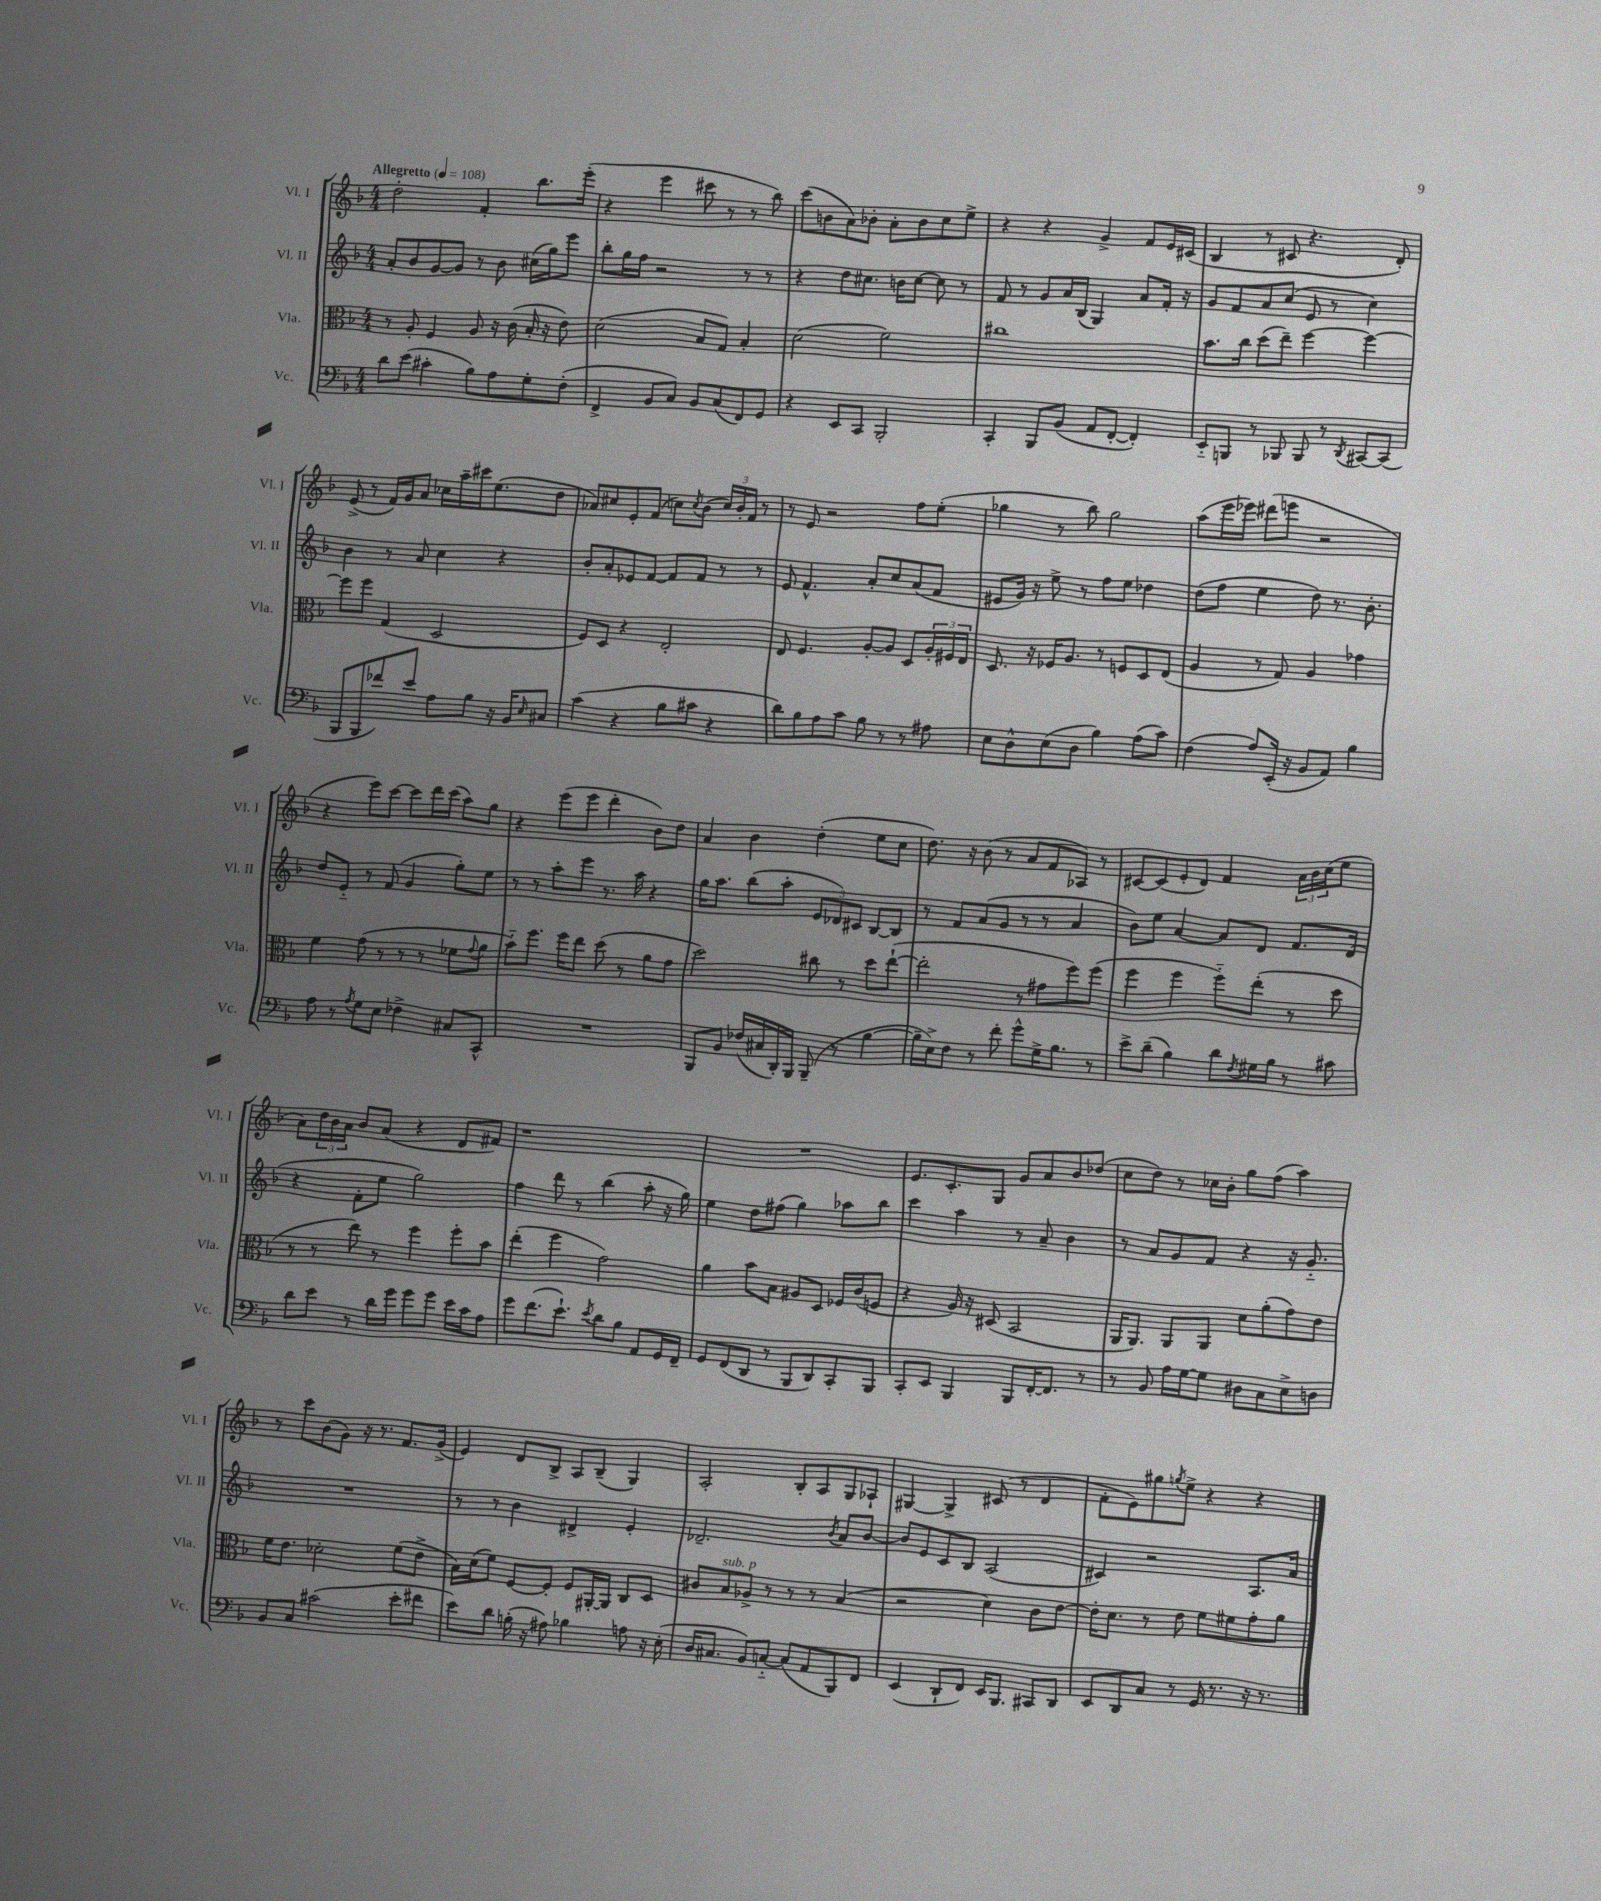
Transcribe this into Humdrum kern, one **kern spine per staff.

**kern	**kern	**kern	**kern
*staff4	*staff3	*staff2	*staff1
*clefF4	*clefC3	*clefG2	*clefG2
*k[b-]	*k[b-]	*k[b-]	*k[b-]
*M4/4	*M4/4	*M4/4	*M4/4
*MM108	*MM108	*MM108	*MM108
8d	8r	8a'	2dd'
(8e	8A'	8b-	.
4c#'	4F	[8g	.
.	.	8g]	.
8B-)	8A	8r	4f'
8A	16r	8b-	.
.	(16c	.	.
8G'	16B-'	(16cc#	8.bb-
.	16r	16gg)	.
(8F'	8e)	8eee	.
.	.	.	(16eee'
=	=	=	=
4FF^	(2d	8bb-'	4r
.	.	16gg	.
.	.	16ff	.
8BB-	.	2r	4eee
8C)	.	.	.
8BB-	8B-	.	8ccc#
(8C	8G)	.	8r
8FF)	4B-'	8r	8r
8GG	.	8r	8bb-)
=	=	=	=
4r	(2d	4r	(8ccc
.	.	.	8b
8EE	.	8dd	8a)
8CC	.	8.cc#	8b-'
2BBB-'	2f)	.	8a'
.	.	16b	.
.	.	[8cc#	8b-
.	.	8cc#]	8cc
.	.	8r	8ee^
=	=	=	=
4CC'	1cc#	8f	4r
.	.	8r	.
8BBB-	.	8g	4r
(8BB-	.	16a	.
.	.	(16B-	.
8AA	.	4G)	4g^
[8FF'	.	.	.
4FF'])	.	8a	8f
.	.	16f'	16e
.	.	16r	(16c#
=	=	=	=
8EE'~	8.b-	8g	4B-
8BBB	.	8f	.
.	16cc	.	.
8r	(8dd	8a	8r
8BBB-	8ee~)	(8cc	8c#
8BBB-	[4ff	8e	4.r
8r	.	8r	.
8qDD	.	.	.
[8CC#	4ff_	4cc)	.
(8CC#]	.	.	8d')
=	=	=	=
8BBB-	8ff]	4b-	(8e^
8BBB-	8ff	.	8r
8f-)	(4G	8r	16f)
.	.	.	16g
8e	.	8a	8a
8A	2D	4cc	16cc-
.	.	.	16aa~
8B-	.	.	16ccc#
.	.	.	(8.ee
16r	.	4r	.
16BB-	.	.	.
16qqE	.	.	.
8C#	.	.	8dd
=	=	=	=
(4c	8F)	8b-'	8a-)
.	8D	8a'	8cc#
4r	4r	8e-	8e'
.	.	[8f	(8f
8B-	2E'	8f]	8cc)
.	.	.	8qcc
8c#	.	8f	(8b-
4r	.	8r	24cc)
.	.	.	24b-'
.	.	.	24f
.	.	8r	8r
=	=	=	=
8d)	8E	8e	8r
8B-	4.F	4.f^^	8e
8A	.	.	2r
8c	.	.	.
8B-	[8A'	8a'	.
8r	8A]	8cc	.
8r	8D	(8a	8ff
8A#	24A'	8f	(8ee'
.	24F#	.	.
.	24E	.	.
=	=	=	=
8E	8.D	8e#	4gg-
8D^^	.	16g)	.
.	16r	16r	.
(8E	16F-	8ee^	8r
.	8.A	.	.
8D	.	8r	8bb-)
4B-)	8r	8ff	2gg-
.	8F	8ee	.
(8A	8D	4dd-	.
8c)	(8E	.	.
=	=	=	=
(4F	4A	(8dd	(8aa
.	.	8ff	16eee
.	.	.	16eee-)
8A)	8r	4ee	(8ddd#
(16EE'	8G)	.	8eee
16r	.	.	.
8BB-	4A	8dd)	2r
8AA)	.	8.r	.
4B-	4g-	.	.
.	.	8.b-'	.
=	=	=	=
8A	4f	8dd	4r
8r	.	8e'~	.
8qA	.	.	.
8G	(8g	8r	8eee)
8E	8r	(8f	[8ccc
4F-^	8r	4g	8ccc]
.	8r	.	16ddd
.	.	.	(16ccc
8C#	8f-	8gg')	8aa)
.	8qqg	.	.
8CC^^	8a	8ee	8gg
=	=	=	=
1r	8b-'~)	8r	4r
.	8.ff	8r	.
.	.	8aa'	(8eee
.	16ff	.	.
.	8ee	8eee	8eee
.	(8dd	8.r	4ddd'
.	8r	.	.
.	.	16aa	.
.	8a	4r	8b-)
.	8g	.	8dd
=	=	=	=
8BBB-	2dd)	16gg	4a
.	.	8.aa	.
8BB-	.	.	.
(16F-	.	(8bb-	4b-
16C#	.	.	.
16DD')	.	8aa'	.
16BBB-	.	.	.
(8BBB-~	8cc#	12e	(4dd'
.	.	12d-)	.
8r	8r	.	.
.	.	12c#	.
[4B-	8dd	[8B-	8ee
.	([8ee`	8B-]	8cc
=	=	=	=
16B-~]	2ee']	8r	8.dd)
16E^)	.	.	.
8F	.	8f	.
.	.	.	16r
8r	.	(8a	(8b-
8f'	.	8g	8r
8g^^	8r	8r	8a
16G^	8g#	8r	8f
8.B-	.	.	.
.	8ff)	4a	8A-)
8r	(8ff	.	8r
=	=	=	=
8e^	4ff	8b-)	[8c#
(8d~	.	8ee	(8c#]
4B-)	4ff	[4a	8e'
.	.	.	8d)
8d	8ff'~)	8a]	4f
8qF	.	.	.
16G#	(8ee'	8d	.
16B-	.	.	.
8r	8r	8.f	24a
.	.	.	24b-
.	.	.	(24cc
8c#	8dd	.	8ee
.	.	(16d	.
=	=	=	=
8d	8r	4r	8a)
8e	8r	.	24dd
.	.	.	24b-
.	.	.	24a
8r	8ee)	8f'	8b-
16d	8r	8ee	(8a
16g	.	.	.
8g	4ff	2gg)	4r
8g	.	.	.
16e	8ff'	.	8d
16c	.	.	.
8A	8b-	.	8f#)
=	=	=	=
8g	(4ee'	4ff	1r
(8.f	.	.	.
.	4ff	8ddd	.
8.e`)	.	.	.
.	.	8r	.
8qe	.	.	.
8d	2g)	(4bb-	.
8B-	.	.	.
8AA	.	8aa'	.
16GG	.	16r	.
16FF~	.	16gg)	.
=	=	=	=
8GG	4a	4ee	1r
(8FF	.	.	.
8DD	8b-	8dd	.
8r	8B-	(8ff#	.
8BBB-	8A#	4gg)	.
8DD)	8D	.	.
8CC'	16F-	8aa-	.
.	(16c	.	.
8BBB-	8F	8bb-	.
=	=	=	=
8CC'	4r	4ccc	8.e
8EE	.	.	.
.	.	.	8.c'
4BBB-	16A)	4aa	.
.	16r	.	.
.	(8D#	.	8G
8BBB-	2BB-	8r	8g
[16FF'	.	8a~	8a
8.FF]	.	.	.
.	.	4b-	8b-
8r	.	.	(8dd-
=	=	=	=
8r	16AA	8r	8cc
.	8.AA)	.	.
8BB-	.	8a	8dd)
16A	8AA	8g	8r
[16G	.	.	.
8G]	8AA	8f	16cc-
.	.	.	16b-'
8D#	8d	4r	8gg
8C	(8a'	.	(8ff
8E^	8g)	16r	4aa)
.	.	8.g'~	.
8D	8e	.	.
=	=	=	=
8BB-	16f	1r	8r
.	8.e	.	.
8C	.	.	8ccc
(2c#	2d-'	.	(8b-
.	.	.	8g)
.	.	.	16r
.	.	.	8.r
8e'	(8f	.	8.f
8f#	8e^	.	.
.	.	.	(16g^
=	=	=	=
8e)	16B-)	8r	4e)
.	(16d	.	.
8d	8f)	8r	.
(16B'	[8F	4b-	8d
16r	.	.	.
8A#)	8F']	.	8B-^
4B-	8F	4d#^	8A
.	[16AA#'	.	(8B-~
.	16AA#]	.	.
8A	8C	4e'	4G)
16r	8D	.	.
(16E'	.	.	.
=	=	=	=
16D	8c#	2.d-~	2A'
8.C#	.	.	.
.	8B-	.	.
8BB-)	8A-^	.	.
[8C'~	8r	.	.
(8C]	8r	.	8B-'
8AA	8r	.	8A
.	.	8qb-	.
8BBB-)	(4B-	8a	8G
8FF	.	[8b-	8A-`
=	=	=	=
(4EE	2r	8b-]	[4G#
.	.	8e	.
8DD`	.	8c	4G#^]
8FF)	.	8B-	.
16EE	4d)	(2A	(8c#
8.BBB-	.	.	.
.	.	.	8r
8CC#	8c	.	4d
8DD	[8e	.	.
=	=	=	=
8EE	16e']	4c#)	8f'
.	8.d	.	.
8DD	.	.	8e)
8C	8r	2r	8gg#
.	.	.	8qgg
8r	8e	.	8ee^
16GG	8f	.	4r
8.r	.	.	.
.	8f#	.	.
16r	8g'	8.A	4r
8.r	.	.	.
.	8a	.	.
.	.	16a	.
==	==	==	==
*-	*-	*-	*-
